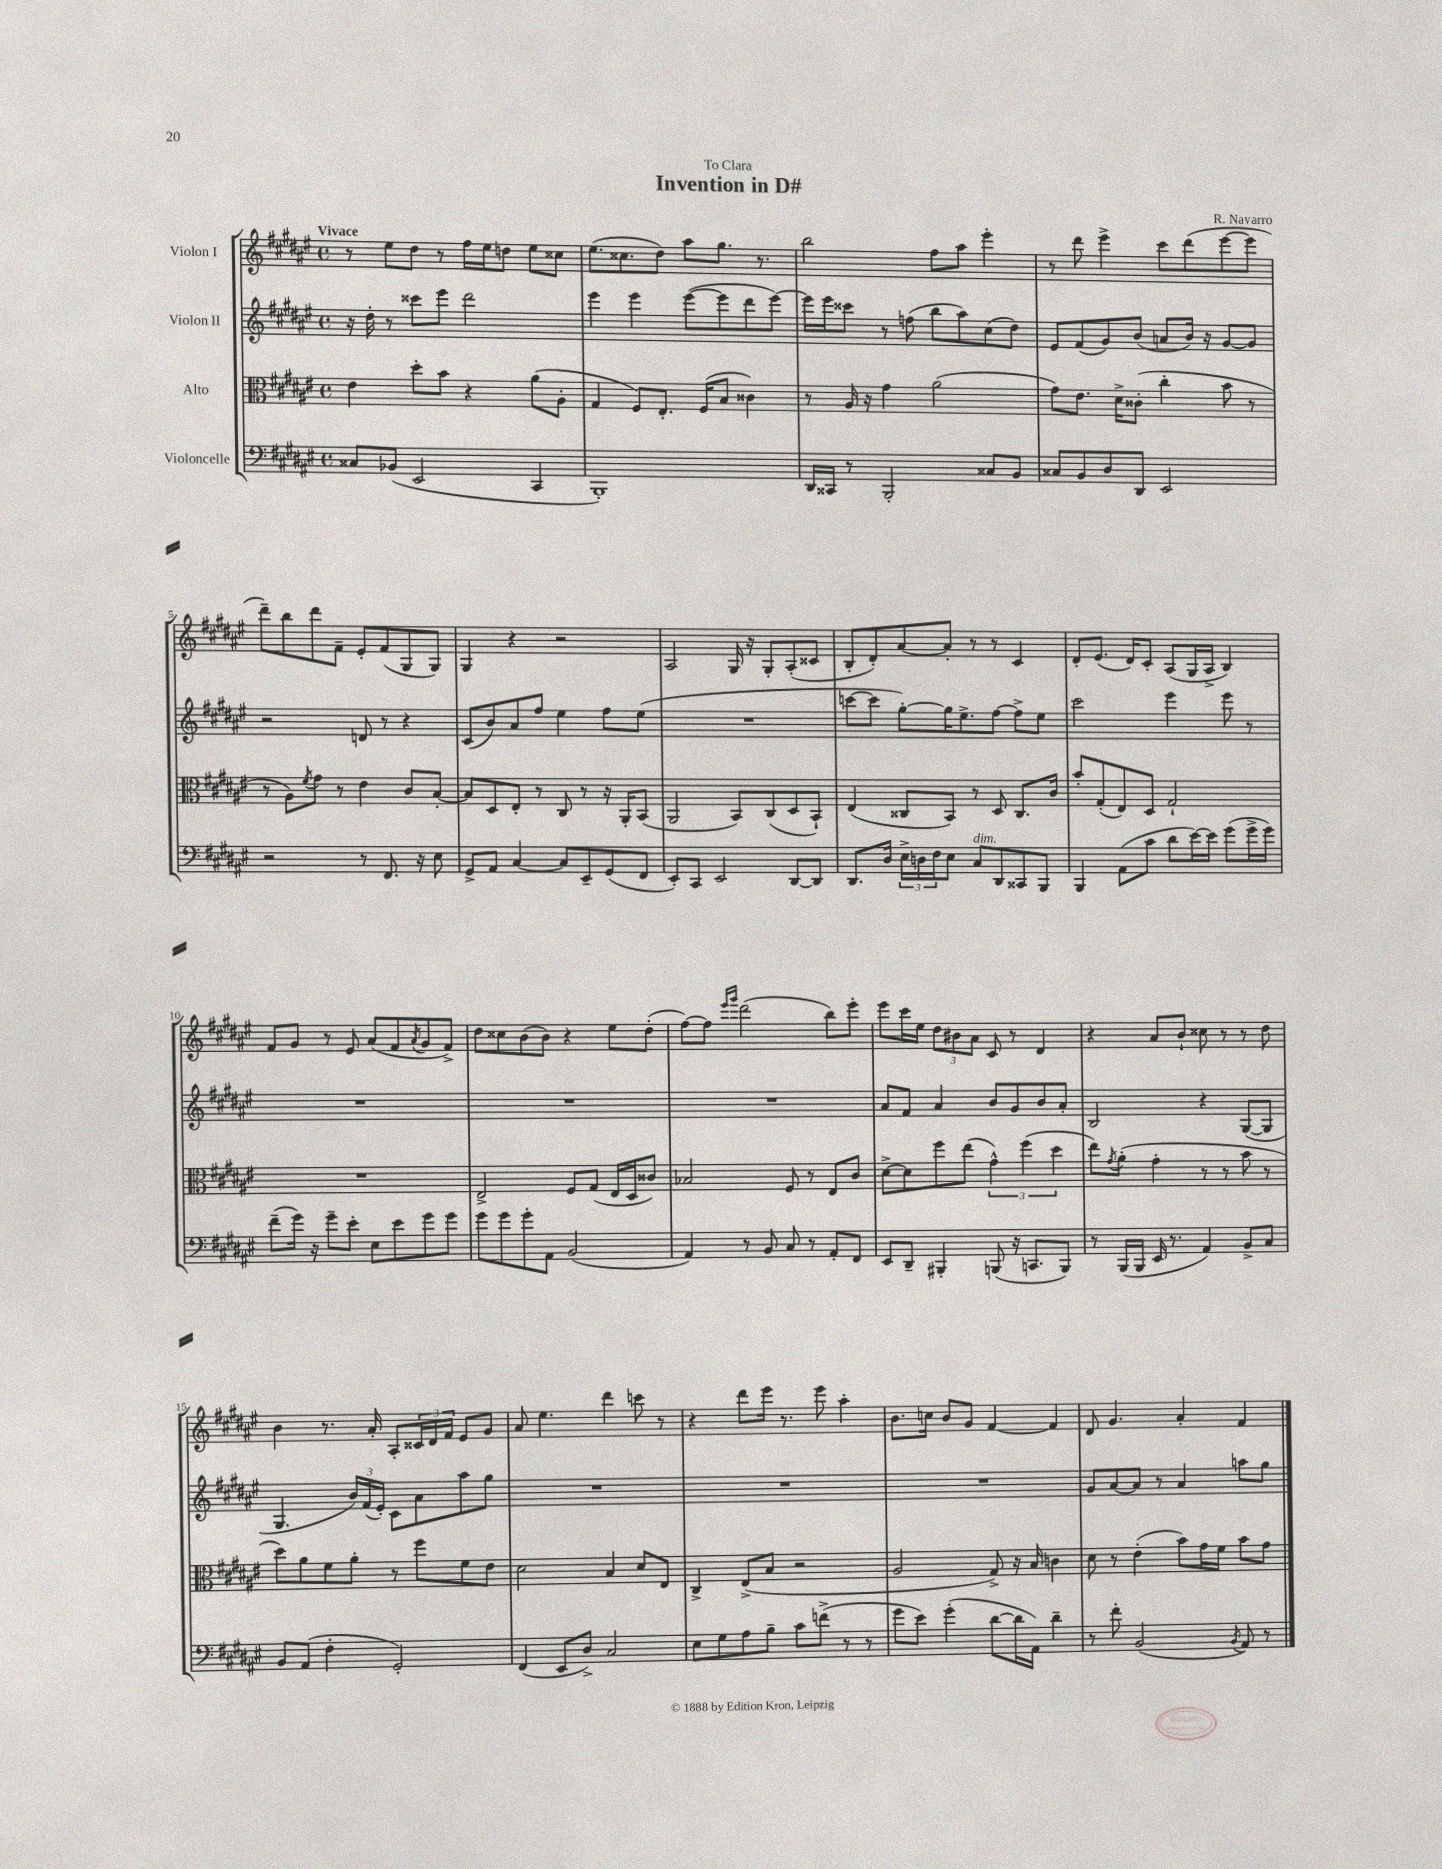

**kern	**kern	**kern	**kern
*staff4	*staff3	*staff2	*staff1
*clefF4	*clefC3	*clefG2	*clefG2
*k[f#c#g#d#a#e#]	*k[f#c#g#d#a#e#]	*k[f#c#g#d#a#e#]	*k[f#c#g#d#a#e#]
*M4/4	*M4/4	*M4/4	*M4/4
*met(c)	*met(c)	*met(c)	*met(c)
8C##	4e#	16r	8r
.	.	16dd#'	.
(8BB-	.	8r	8ee#
2EE#	8dd#'	8ccc##	8dd#
.	8b	8eee#	8r
.	4r	2ddd#	16ff#
.	.	.	16ee#
.	.	.	8dd
4CC#	(8a#	.	8ee#
.	8A#'	.	8cc##
=	=	=	=
1BBB')	4G#	4eee#	(8.ee#
.	.	.	8.cc##
.	8F#)	4eee#	.
.	8.E#'	.	8dd#)
.	.	([8eee#	8aa#
.	(16F#	.	.
.	8B	8eee#]	8.gg#
.	4c##)	8ddd#	.
.	.	.	8.r
.	.	[8eee#)	.
=	=	=	=
16DD#	8r	16eee#]	2bb
16CC##	.	16eee#	.
8r	16A#	8ccc##	.
.	16r	.	.
2BBB'	4g#	8r	.
.	.	(8ff	.
.	(2a#	8bb	8ff#
.	.	8aa#)	8aa#
8C##	.	(8cc#	4eee#'
8BB	.	8dd#)	.
=	=	=	=
8C##	8g#)	8e#	8r
8BB	8.e#	(8f#	8ddd#
8D#	.	8g#)	4eee#^
.	16d#^	.	.
8DD#	(8c##'	(8b	.
2EE#	4cc#'	8a	8ccc#
.	.	16b)	(8ddd#
.	.	16r	.
.	8b	[8g#	[8eee#
.	8r	8g#]	8eee#]
=	=	=	=
2r	8r	2r	8ddd#~)
.	8A#)	.	8bb
.	8qf#	.	.
.	8g#	.	8ddd#
.	8r	.	8f#~
8r	4e#	8d	8e#'
8.FF#	.	8r	(8f#
.	8c#	4r	8G#
16r	.	.	.
8E#	[8B'	.	8G#)
=	=	=	=
8GG#^	8B]	(8c#	4G#
8AA#	8D#	8b)	.
[4C#	8E#'	8a#	4r
.	8r	8ff#	.
8C#]	8C#	4ee#	2r
8EE#~	8r	.	.
(8GG#	16r	8ff#	.
.	16AA#'	.	.
8FF#	(8BB	(8ee#	.
=	=	=	=
8EE#')	2AA#	1r	2A#
8CC#	.	.	.
2EE#	.	.	.
.	8BB)	.	16G#
.	.	.	16r
.	(8C#	.	8G#'
[8DD#	8D#	.	(8A#'
8DD#]	8BB`)	.	8c##
=	=	=	=
8.DD#	(4E#	[8ccc	8B'
.	.	8ccc]	8d#')
16D#	.	.	.
24E#^	8C##	[8gg#')	[8a#
24D	.	.	.
24F#	.	.	.
8E#	8BB)	16gg#]	8a#']
.	.	8.ee#^	.
8C#	8r	.	8r
8DD#	8D#	[8ff#	8r
8CC##	8.C##	8ff#^]	4c#
8BBB	.	8ee#	.
.	16c#	.	.
=	=	=	=
4BBB	8b'	2ccc#	8d#'
.	(8G#'	.	(8.e#
(8AA#	8E#)	.	.
.	.	.	16d#)
8c#	8D#	.	8c#'
8d#	2G#`	4eee#	(8A#
[16e#)	.	.	16G#
16e#]	.	.	16A#^
(8g#	.	8eee#	4B)
16g#^	.	8r	.
16g#)	.	.	.
=	=	=	=
(8f#~	1r	1r	8f#
16g#)	.	.	8g#
16r	.	.	.
8g#~	.	.	8r
8e#'	.	.	8e#
8E#	.	.	(8a#
8e#	.	.	8f#
.	.	.	8qa#
8g#	.	.	8g#
8g#	.	.	8f#^)
=	=	=	=
8g#	2E#^	1r	8dd#
8g#	.	.	8cc##
8g#'	.	.	(8b
8AA#	.	.	8b)
(2BB	8F#	.	4r
.	(8G#	.	.
.	16E#	.	8ee#
.	16D#	.	.
.	8c##)	.	(8dd#'
=	=	=	=
4AA#)	2B-	1r	[8ff#)
.	.	.	8ff#]
.	.	.	16qqeee#
.	.	.	16qqggg#
8r	.	.	(2ddd#
8BB	.	.	.
8C#	8F#	.	.
8r	8r	.	.
8AA#'	8E#	.	8bb)
8FF#	8c#	.	8eee#'
=	=	=	=
8EE#	[8d#^	8a#	8eee#
8DD#~	8d#]	8f#	16ccc#
.	.	.	16ee#
4BBB#'	8ff#	4a#	12dd#
.	.	.	12b#
.	(8ee#	.	.
.	.	.	12a#
(8BBB	6g#^^)	8b	8c#
16r	.	8g#	8r
.	(6ff#	.	.
8.CC	.	.	.
.	.	8b	4d#
.	6dd#	.	.
8BBB)	.	8a#'	.
=	=	=	=
8r	8ee#)	2B	4r
.	8qg#	.	.
(16BBB	(8a#'	.	.
16BBB	.	.	.
16EE#	4g#'	.	8a#
8.r	.	.	.
.	.	.	8b`
4AA#)	8r	4r	8cc##
.	8r	.	8r
8BB^	8b	([8G#	8r
8C#	8r	8G#]	8dd#
=	=	=	=
8BB	8dd#)	4.G#	4b
(8AA#	8a#	.	.
4F#'	8f#	.	8.r
.	8a#'	24b)	.
.	.	(24f#	.
.	.	.	16a#'
.	.	24e#')	.
2GG#')	8r	8c#	8A#'
.	8ff#	8a#	24c##
.	.	.	24d#
.	.	.	24f#
.	8f#	8aa#	8e#
.	8e#	8gg#	8g#
=	=	=	=
(4FF#	2d#	1r	8a#
.	.	.	4.ee#
8EE#	.	.	.
8D#^)	.	.	.
2C#	4B	.	4ddd#
.	8d#	.	8ccc
.	8E#	.	8r
=	=	=	=
8E#	4C#^	1r	4r
8G#	.	.	.
8A#	(8E#^	.	8ddd#
8B~	8B	.	16eee#
.	.	.	8.r
8c#	2r	.	.
(8f^	.	.	8eee#
8r	.	.	4aa#'
8r	.	.	.
=	=	=	=
8g#	2A#	1r	8.b
8e#)	.	.	.
.	.	.	16cc
(4g#'	.	.	8b
.	.	.	8g#
[8d#	8G#^)	.	[4f#
16d#]	16r	.	.
16AA#)	16B	.	.
4d#~	4c	.	4f#]
=	=	=	=
8r	8d#	8g#	8d#
8f#'	8r	[8a#	4.g#
(2BB	(4e#'	8a#]	.
.	.	8r	.
.	8b)	4a#	4a#'
.	16g#	.	.
.	16f#	.	.
8qBB	.	.	.
8AA#)	8b	8aa	4f#
8r	8g#	8gg#	.
==	==	==	==
*-	*-	*-	*-
